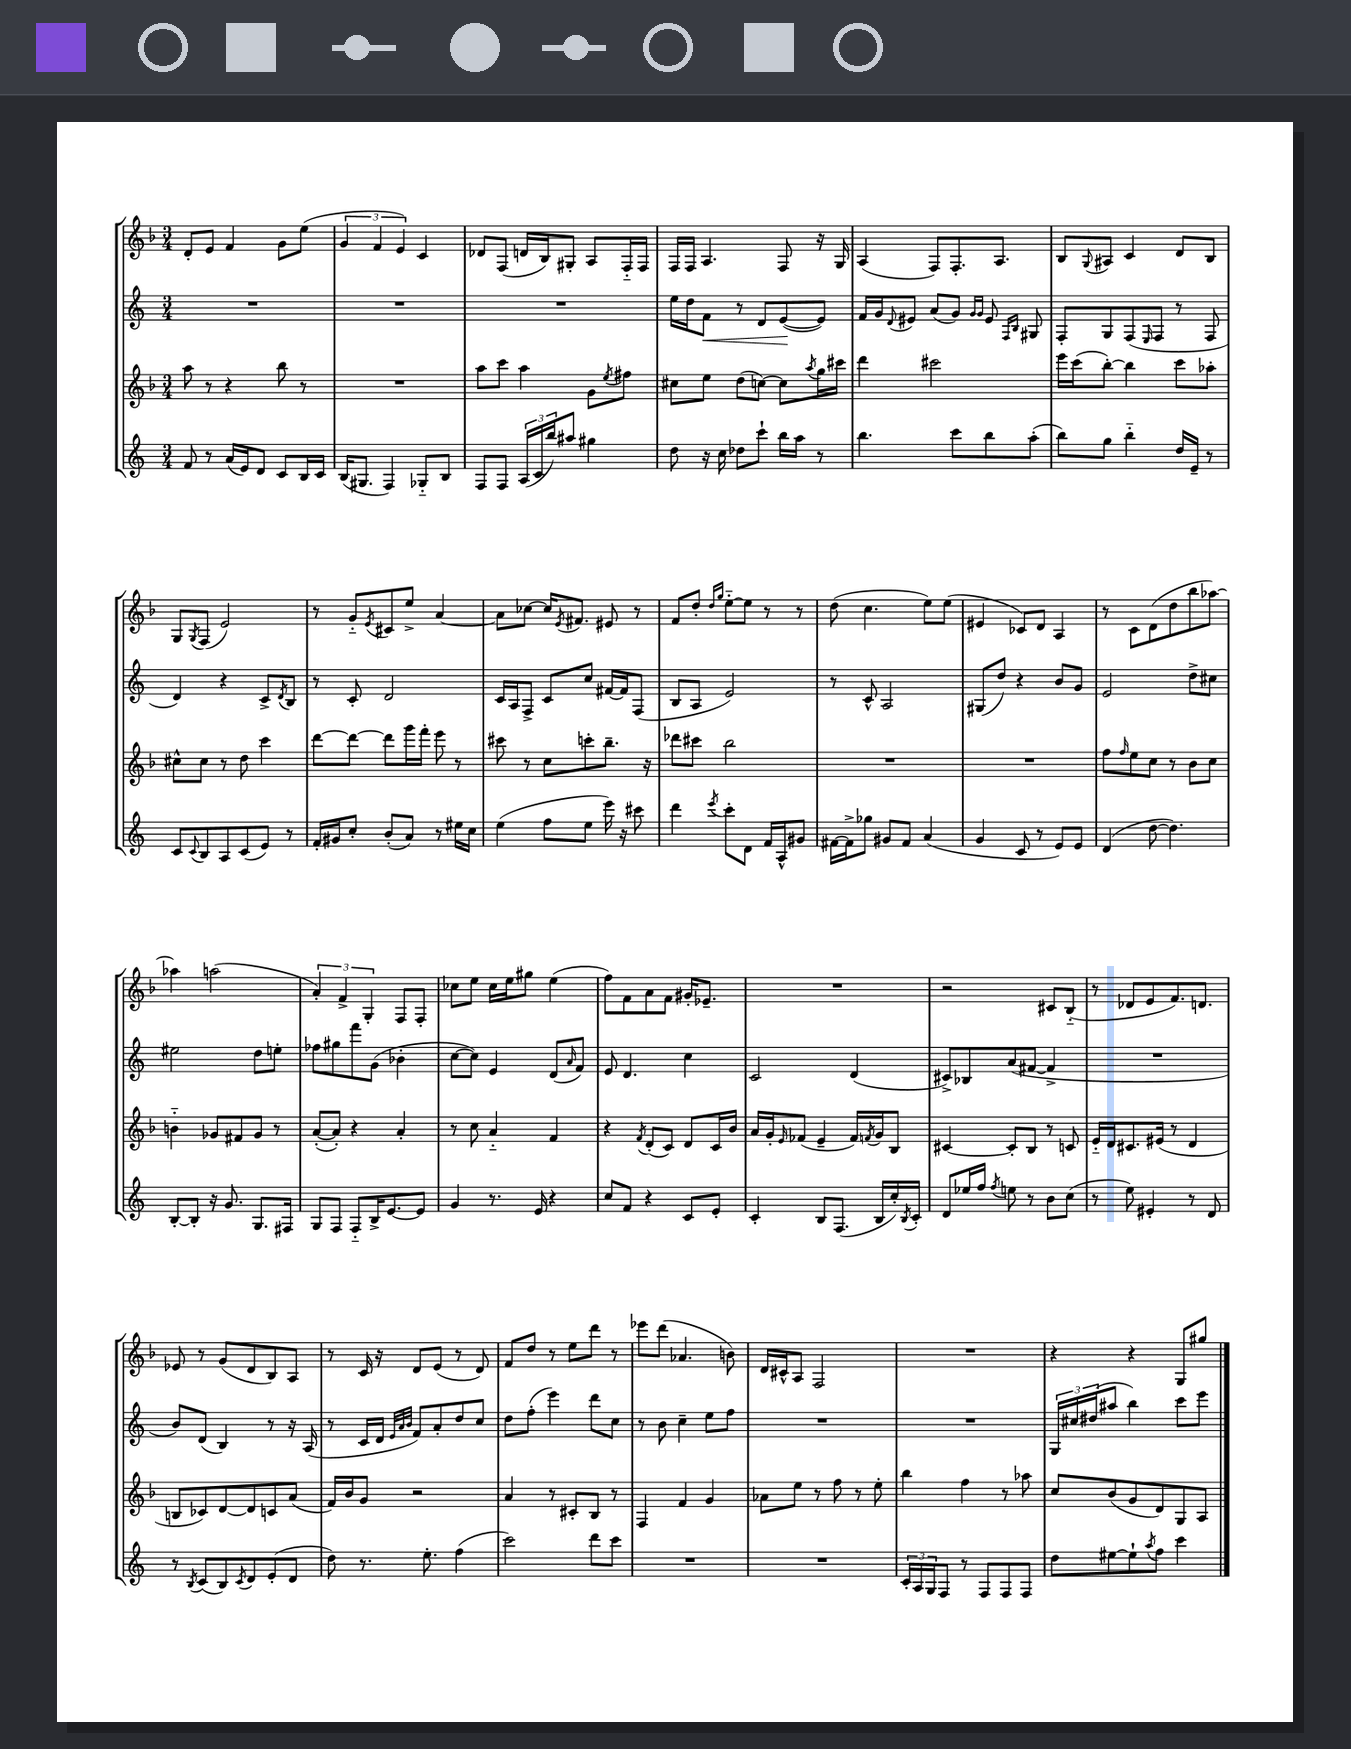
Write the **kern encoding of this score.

**kern	**kern	**kern	**kern
*staff4	*staff3	*staff2	*staff1
*clefG2	*clefG2	*clefG2	*clefG2
*k[]	*k[b-]	*k[]	*k[b-]
*M3/4	*M3/4	*M3/4	*M3/4
8f	8aa	2.r	8d'
8r	8r	.	8e
(16a	4r	.	4f
16e)	.	.	.
8d	.	.	.
8c	8bb-	.	8g
16B	8r	.	(8ee
16c	.	.	.
=	=	=	=
(16B	2.r	2.r	6g
8.G#	.	.	.
.	.	.	6f
4F)	.	.	.
.	.	.	6e)
8G-'~	.	.	4c
8B	.	.	.
=	=	=	=
8F	8aa	2.r	8d-
8F	8ccc	.	(8F
(24A	4aa	.	16d
24c	.	.	.
.	.	.	16B-)
24bb)	.	.	.
8aa#	.	.	8G#'
4gg#	8g	.	8A
.	8qee	.	.
.	8ff#	.	16F'~
.	.	.	16F
=	=	=	=
8dd	8cc#	16ee	16F
.	.	16dd	16F
16r	8ee	8f	4.A
16cc	.	.	.
8dd-	(8dd	8r	.
8ccc`	[8cc)	8d	.
16bb	8cc]	([8e	8F
16aa	.	.	.
.	8qaa	.	.
8r	16gg	8e])	16r
.	16ccc#	.	16G
=	=	=	=
4.bb	4ddd	16f	(4A
.	.	16g	.
.	.	8qqd	.
.	.	8e#	.
.	2ccc#	(8a	8F)
8ccc	.	8g)	8.F'
.	.	16qqg	.
.	.	16qqg	.
8bb	.	8e#	.
.	.	.	8.A
.	.	16qqF	.
.	.	16qqB	.
(8aa'	.	8G#	.
=	=	=	=
8bb)	16eee	8F'	8B-
.	(16ccc	.	.
.	.	.	8qqG
8gg	[8bb-')	8G	8A#
4bb'~	4bb-]	(8F	4c
.	.	16qqE	.
.	.	8F	.
16dd	8ccc	8r	8d
16e~	.	.	.
8r	8aa-'	8F	8B-
=	=	=	=
8c	8cc#^^	4d)	8G
8qqc	.	.	8qG
8B	8cc#	.	(8F
8A	8r	4r	2e)
(8c	8dd	.	.
8e)	4ccc	8c^	.
.	.	8qd	.
8r	.	8B	.
=	=	=	=
16f'	[8ddd	8r	8r
16g#	.	.	.
8cc'	8ddd_	8c'	8g'~
.	.	.	8qe
(8b'	8ddd]	2d	8c#
8a)	16ggg	.	8ee^
.	16fff'	.	.
8r	8eee	.	[4a
16ee#	8r	.	.
16cc	.	.	.
=	=	=	=
(4ee	8ccc#	16c	8a]
.	.	16A	.
.	8r	8F^	[8cc-
8ff	8cc	8c	16cc-]
.	.	.	8qe
.	.	.	8.f#
8ee	8ccc'	8cc	.
16eee)	8.bb-~	[16f#	8e#
16r	.	16f#]	.
8ccc#	.	(8F	8r
.	16r	.	.
=	=	=	=
4ddd	8ddd-	8B	8f
.	8ccc#	8A	8dd'
.	.	.	16qqdd
8qeee	.	.	16qqgg
8ccc'	2bb-	2e)	[8ee'~
8d	.	.	8ee]
16f	.	.	8r
16A^^	.	.	.
8g#	.	.	8r
=	=	=	=
[16f#	2.r	8r	(8dd
16f#^]	.	.	.
8gg-	.	8c^^	4.cc
8g#	.	2A	.
8f#	.	.	.
(4a	.	.	8ee)
.	.	.	(8ee
=	=	=	=
4g	2.r	(8G#	4e#
.	.	8dd)	.
8c	.	4r	8c-)
8r	.	.	8d
8e)	.	8b	4A
8e	.	8g	.
=	=	=	=
(4d	8ff	2e	8r
.	16qqff	.	.
.	8ee	.	8c
[8dd	8cc	.	(8d
4.dd])	8r	.	8dd
.	8b-	8dd^	8bb-
.	8cc	8cc#	[8aa-)
=	=	=	=
[8B'	4b'~	2ee#	4aa-]
8B']	.	.	.
16r	8g-	.	(2aa
8.g	.	.	.
.	8f#	.	.
8.G	8g-	8dd	.
.	8r	8ee'	.
16F#	.	.	.
=	=	=	=
8G	([8a'	8ff-	6a')
8F	8a'])	8gg#	.
.	.	.	6f^
8F'~	4r	8fff	.
.	.	.	6G'
16B^	.	(8g	.
[8.e	.	.	.
.	4a'	4b-'	8F
8e]	.	.	8F'
=	=	=	=
4g	8r	[8cc	8cc-
.	8cc	8cc])	8ee
8.r	4a'~	4e	16cc-
.	.	.	16ee
.	.	.	8gg#
16e	.	.	.
4r	4f	(8d	(4ee
.	.	16qqa	.
.	.	8f)	.
=	=	=	=
8cc	4r	8e	8ff)
8f	.	4.d	8f
.	8qf	.	.
4r	(8d'	.	8a
.	8c)	.	8f
8c	8d	4cc	16g#'
.	.	.	8.e-~
8e'	16c	.	.
.	16b-	.	.
=	=	=	=
4c'	16a	2c	2.r
.	16g'	.	.
.	16qqe	.	.
.	(8f-	.	.
8B	4e~	.	.
(8.F	.	.	.
.	16f-)	(4d	.
.	8qf	.	.
16B	16g	.	.
16cc')	8B-	.	.
8qB	.	.	.
16c'	.	.	.
=	=	=	=
8d	[4c#	8c#^)	2r
16ee-	.	8B-	.
16ff	.	.	.
8qff	.	.	.
8ee	8c#']	(8a	.
8r	8B-	[8f#	.
8b	8r	4f#^]	8c#
(8cc	8c	.	(8B-'~
=	=	=	=
8r	16e'~	2.r	8r
.	16d	.	.
8ee)	8.c#	.	8d-
4e#'	.	.	8e
.	(16e#	.	.
.	8r	.	8.f)
8r	4d	.	.
.	.	.	8.d
8d	.	.	.
=	=	=	=
8r	8B	8b)	8e-
8qB	.	.	.
(8c	8c-)	(8d	8r
8B)	[8d	4B)	(8g
8qc	.	.	.
8d	8d]	.	8d
(8e'	8c	8r	8B-)
8d	(8a	16r	8A
.	.	(16A	.
=	=	=	=
8dd)	16f)	8r	8r
.	16b-	.	.
8.r	8g	16c	16c
.	.	16d	16r
.	.	32qqe	.
.	.	32qqa	.
.	.	32qqb	.
.	2r	8f)	8d
8.ee'	.	.	.
.	.	8a'	(8e
(4ff	.	8dd	8r
.	.	8cc	8d)
=	=	=	=
2ccc)	4a	8dd	8f
.	.	(8ff'	8dd
.	8r	4eee)	8r
.	8c#'	.	8ee
8ddd	8B-	8ddd	8ddd
8ccc	8r	8cc	8r
=	=	=	=
2.r	4F	8r	8eee-
.	.	8b	(8ddd
.	4f	4cc~	4.a-
.	4g	8ee	.
.	.	8ff	8b)
=	=	=	=
2.r	8a-	2.r	16d
.	.	.	16c#^^
.	8ee	.	8A
.	8r	.	2F
.	8ff	.	.
.	8r	.	.
.	8ee'	.	.
=	=	=	=
24c'	4bb-	2.r	2.r
24A	.	.	.
24G	.	.	.
8F	.	.	.
8r	4ff	.	.
8F	.	.	.
8F	8r	.	.
8F	8aa-	.	.
=	=	=	=
8dd	8cc	24G	4r
.	.	24cc#	.
.	.	(24dd#	.
[8ee#	(8b-	8aa#	.
8ee#`]	8g	4bb)	4r
8qaa	.	.	.
8ff	8d)	.	.
4ccc	8G	8ccc	8G
.	8A	8eee	8gg#
==	==	==	==
*-	*-	*-	*-
